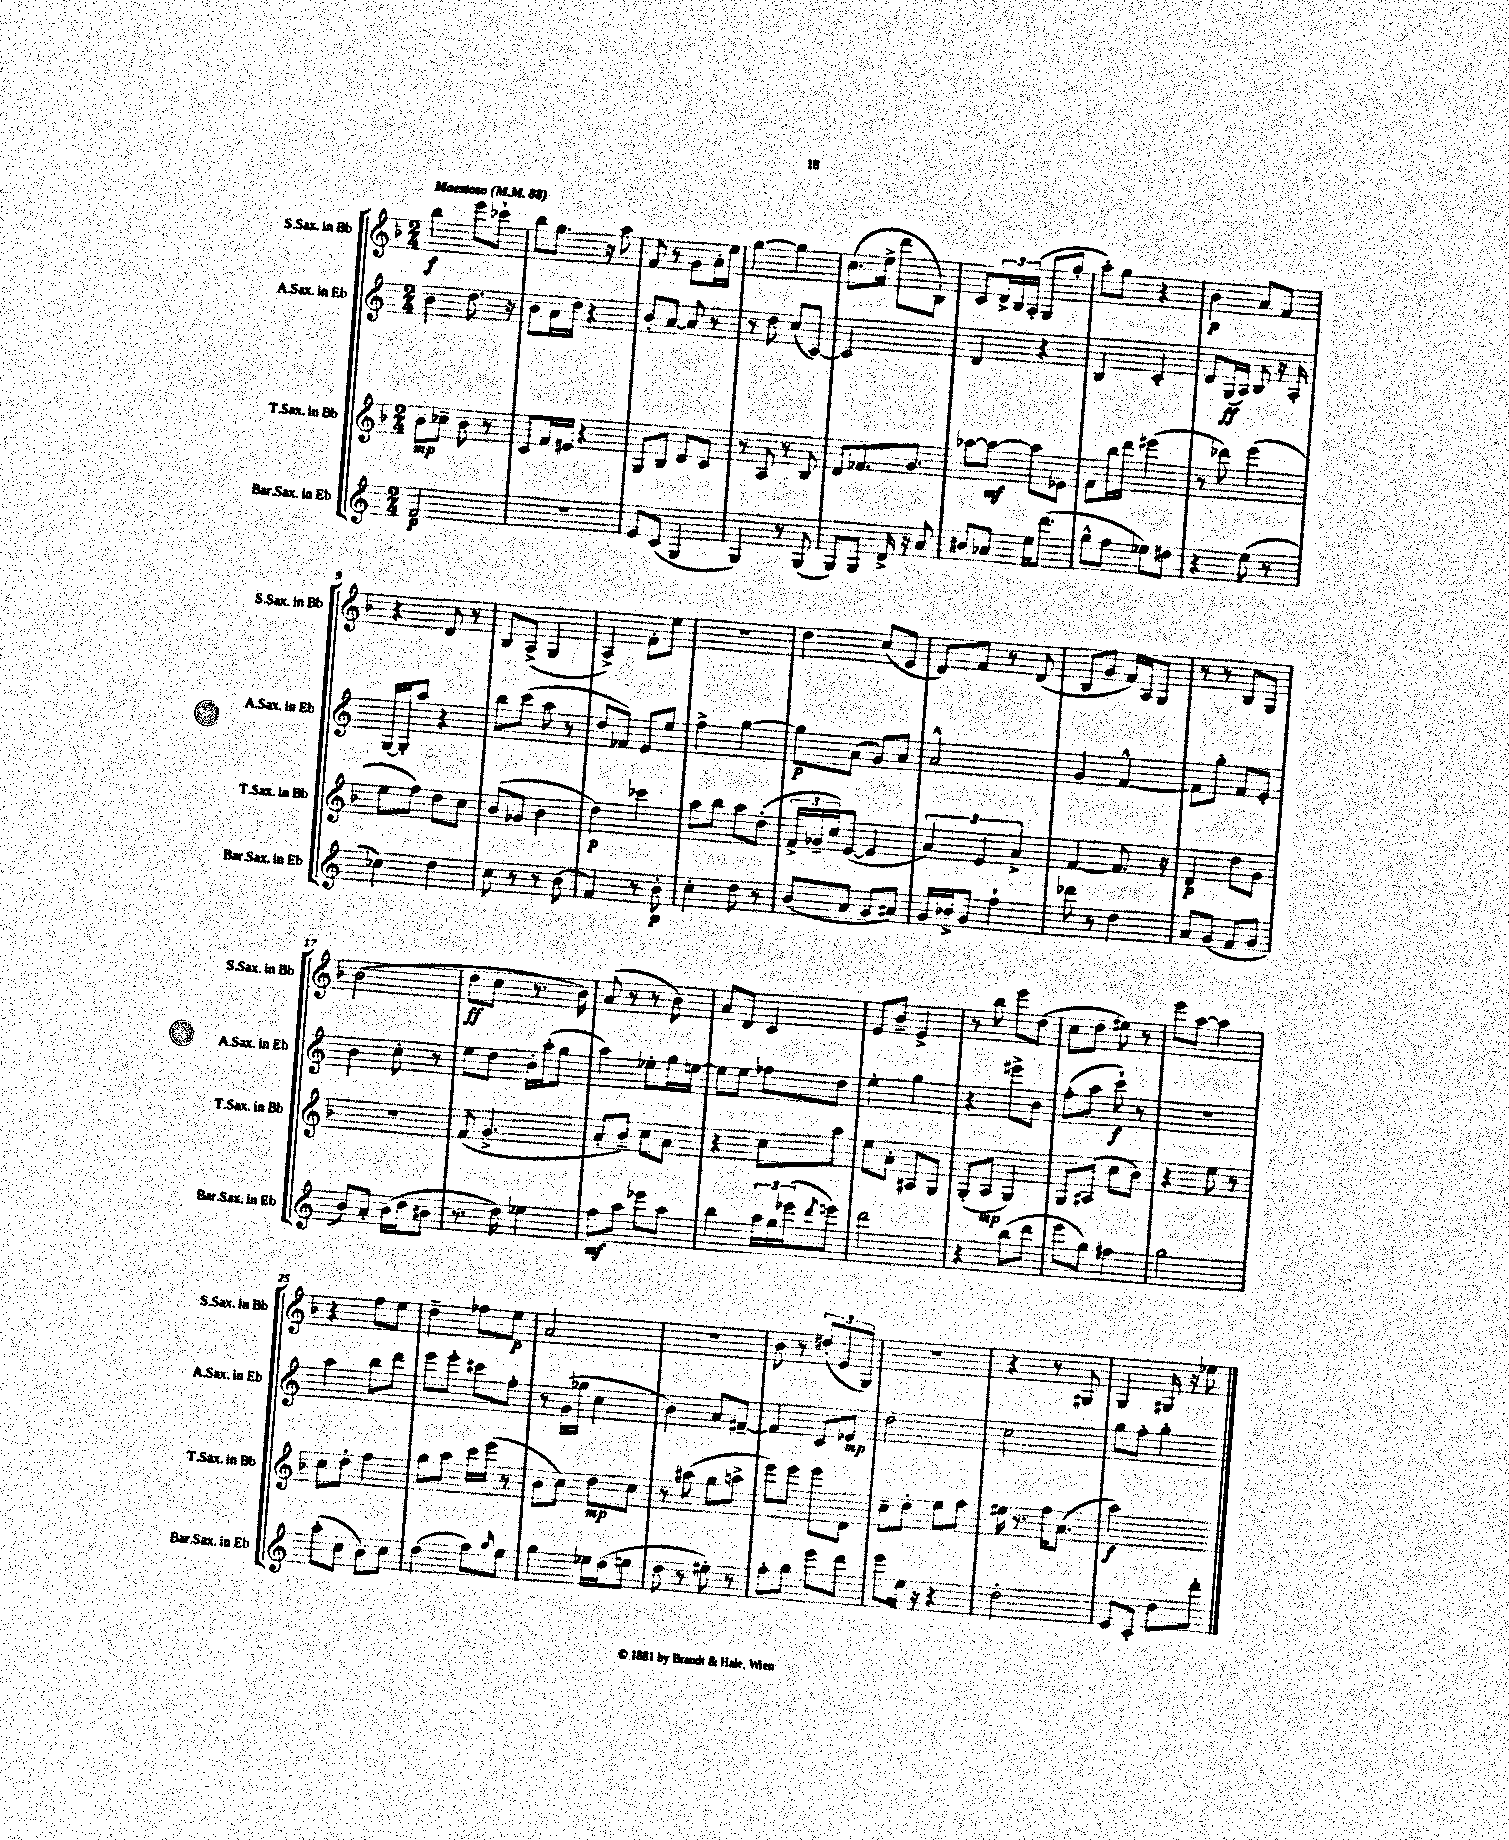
<<
\new StaffGroup <<
\new Staff = "s0" \with { instrumentName = "S.Sax. in Bb" shortInstrumentName = "S.Sax. in Bb" } {
    \clef treble \key f \major \numericTimeSignature \time 2/4 \tempo "Maestoso" 4 = 88
    bes''4\f e'''8 ces'''8-! |
    bes''8 g''8. r16 a''8 |
    f'8 r8 g'8 a'16-. e''16 |
    g''4~ g''4 |
    c''8.( e''16-> d'''8 bes8-.) |
    c'8 \tuplet 3/2 { d'16-> bes16 a16-.( } g8 g''8-. |
    a''8-.) g''8 r4 |
    bes'4\p a'8 f'8 |
    r4 d'8 r8 |
    bes8 a8->( g4 |
    a4->) f'8-. e''8 |
    R2 |
    d''4 c''8( e'8 |
    d'8) f'8 r8 d'8( |
    bes8 g'8 f'16) a16 g8 |
    r8 r8 bes8 g8 |
    bes'2( |
    d''8\ff c''8 r8. bes'16) |
    a'8( r8 r8 bes'8) |
    a'8 d'8 c'4 |
    e'8 bes'8-- e'4-> |
    r8 bes''8 e'''8 d''8( |
    c''8 d''8 eis''8) r8 |
    e'''8 a''8~ a''4 |
    r4 f''8 e''8 |
    d''4-- fes''8 e''8\p |
    a'2 |
    R2 |
    bes'8 r8 \tuplet 3/2 { dis''8-.( e'8 g8) } |
    r2 |
    r4 r8 gis8 |
    g4 gis16 r16 ees''8 \bar "|." |
}
\new Staff = "s1" \with { instrumentName = "A.Sax. in Eb" shortInstrumentName = "A.Sax. in Eb" } {
    \clef treble \key c \major \numericTimeSignature \time 2/4
    b'4 d''8. r16 |
    b'8 a'16 d''16 r4 |
    b'8-. a'8~ a'8 r8 |
    r8 d''8 c''8( c'8~) |
    c'2 |
    d'4 r4 |
    b4 c'4-. |
    d'8 g16\ff( a16) b8 r16 a16-. |
    g16~ g16-. a''8 r4 |
    b''8 c'''8( a''8 r8 |
    d''8 fes'8) e'8 e''8 |
    f''4-> g''4~ |
    g''8\p a'8( g'8) a'8 |
    a'2-^ |
    g'4 f'4~-^ |
    f'8 g''8-. f'8 e'8-. |
    b'4 c''8-. r8 |
    e''8 d''8 b'16-. a''16-.( g''8 |
    a''4) ees''8-. g''16 e''16~ |
    e''8 e''8 fes''8 d''8 |
    e''4-. g''4 |
    r4 eis'''8-> b'8 |
    f''8-.( a''8 c'''8-!\f) r8 |
    r2 |
    a''4 b''8 d'''8 |
    e'''8 e'''8-. cis'''8 f''8-. |
    r8 g'16( ges''16 c''4 |
    b'4) a'8 fis'8~-- |
    fis'4 c'8 ees'8\mp |
    d''2 |
    c''2 |
    g''8 f''8-. g''4-. \bar "|." |
}
\new Staff = "s2" \with { instrumentName = "T.Sax. in Bb" shortInstrumentName = "T.Sax. in Bb" } {
    \clef treble \key f \major \numericTimeSignature \time 2/4
    bes'8\mp ces''8-- bes'8 r8 |
    c'8 f'16 eis'16 r4 |
    g8 bes8 d'8 c'8 |
    r8 a8 r8 bes8 |
    d'8 fes'8. g'8. |
    aes''8~ aes''8~\mf aes''8 ees'8 |
    f'8 bes''16 d'''16 eis'''4( |
    r8 des'''8) e'''4( |
    e''8 f''8) d''8 c''8 |
    bes'8( ges'8 bes'4 |
    d''4\p) ces'''4 |
    a''8 bes''8 a''8 d''8-.( |
    \tuplet 3/2 { f'16-> ges'16-- c''16) } e'8~( e'4 |
    \tuplet 3/2 { a'4) e'4 a'4-> } |
    f'4~ f'8. r16 |
    d'4\p d''8 g'8 |
    r2 |
    f'8( g'4.-> |
    a'8-. bes'8--) c''8 a'8 |
    r4 c''8 a''8 |
    e''8 a'8-. ais8 g8 |
    g8-.( a8\mp g4) |
    g8 ais8( c''8 bes'8) |
    r4 e''8 r8 |
    c''8 d''8-. f''4 |
    g''8 a''8 c'''16 e'''16( r8 |
    bes'8 c''8) d''8\mp c''8 |
    r8 ais''8( g''8 a''8-> |
    e'''8) e'''8 e'''8 d'8 |
    c''8-- d''8-. e''8 f''8 |
    eis''16 r8. f''16 a'8.( |
    a''2\f) \bar "|." |
}
\new Staff = "s3" \with { instrumentName = "Bar.Sax. in Eb" shortInstrumentName = "Bar.Sax. in Eb" } {
    \clef treble \key c \major \numericTimeSignature \time 2/4
    f'2\p |
    R2 |
    e'8 c'8( g4 |
    g4) r8 g8( |
    g8) g8 d'16-> r16 a'8 |
    bis'8 aes'8 e''16 d'''8.( |
    g''8-^ f''8 ees''8) dis''8 |
    r4 e''8( r8 |
    ces''4) d''4 |
    c''8 r8 r8 b'8( |
    f'4) r8 b'8-.\p |
    c''4-. d''8 r8 |
    b'8( a'8 g'8 ais'8) |
    g'16 bes'16-> g'8 f''4-! |
    des'''8 r8 d''4 |
    a'8 g'8( f'8 g'8 |
    b'8) a'8-. b'16( d''16 bis'8 |
    r8. d''16) ees''4 |
    f''8\mf a''8 ees'''8 a''8 |
    b''4 \tuplet 3/2 { a''16 g''16 ees'''16( } \acciaccatura { d'''8 } e'''8) |
    d'''2 |
    r4 b''8( d'''8 |
    e'''8 g''8) fis''4 |
    g''2 |
    a''8-.( c''8 b'8) c''8 |
    d''4( f''8) \grace { g''16 } e''8 |
    g''4 ees''16 d''16( e''8 |
    d''8 r8 eis''8-.) r8 |
    f''8-. g''8 e'''8 d'''8 |
    e'''8 e''16 r16 r4 |
    d''2-. |
    e'8 c'8-. d''8 d'''8-. \bar "|." |
}
>>
>>
